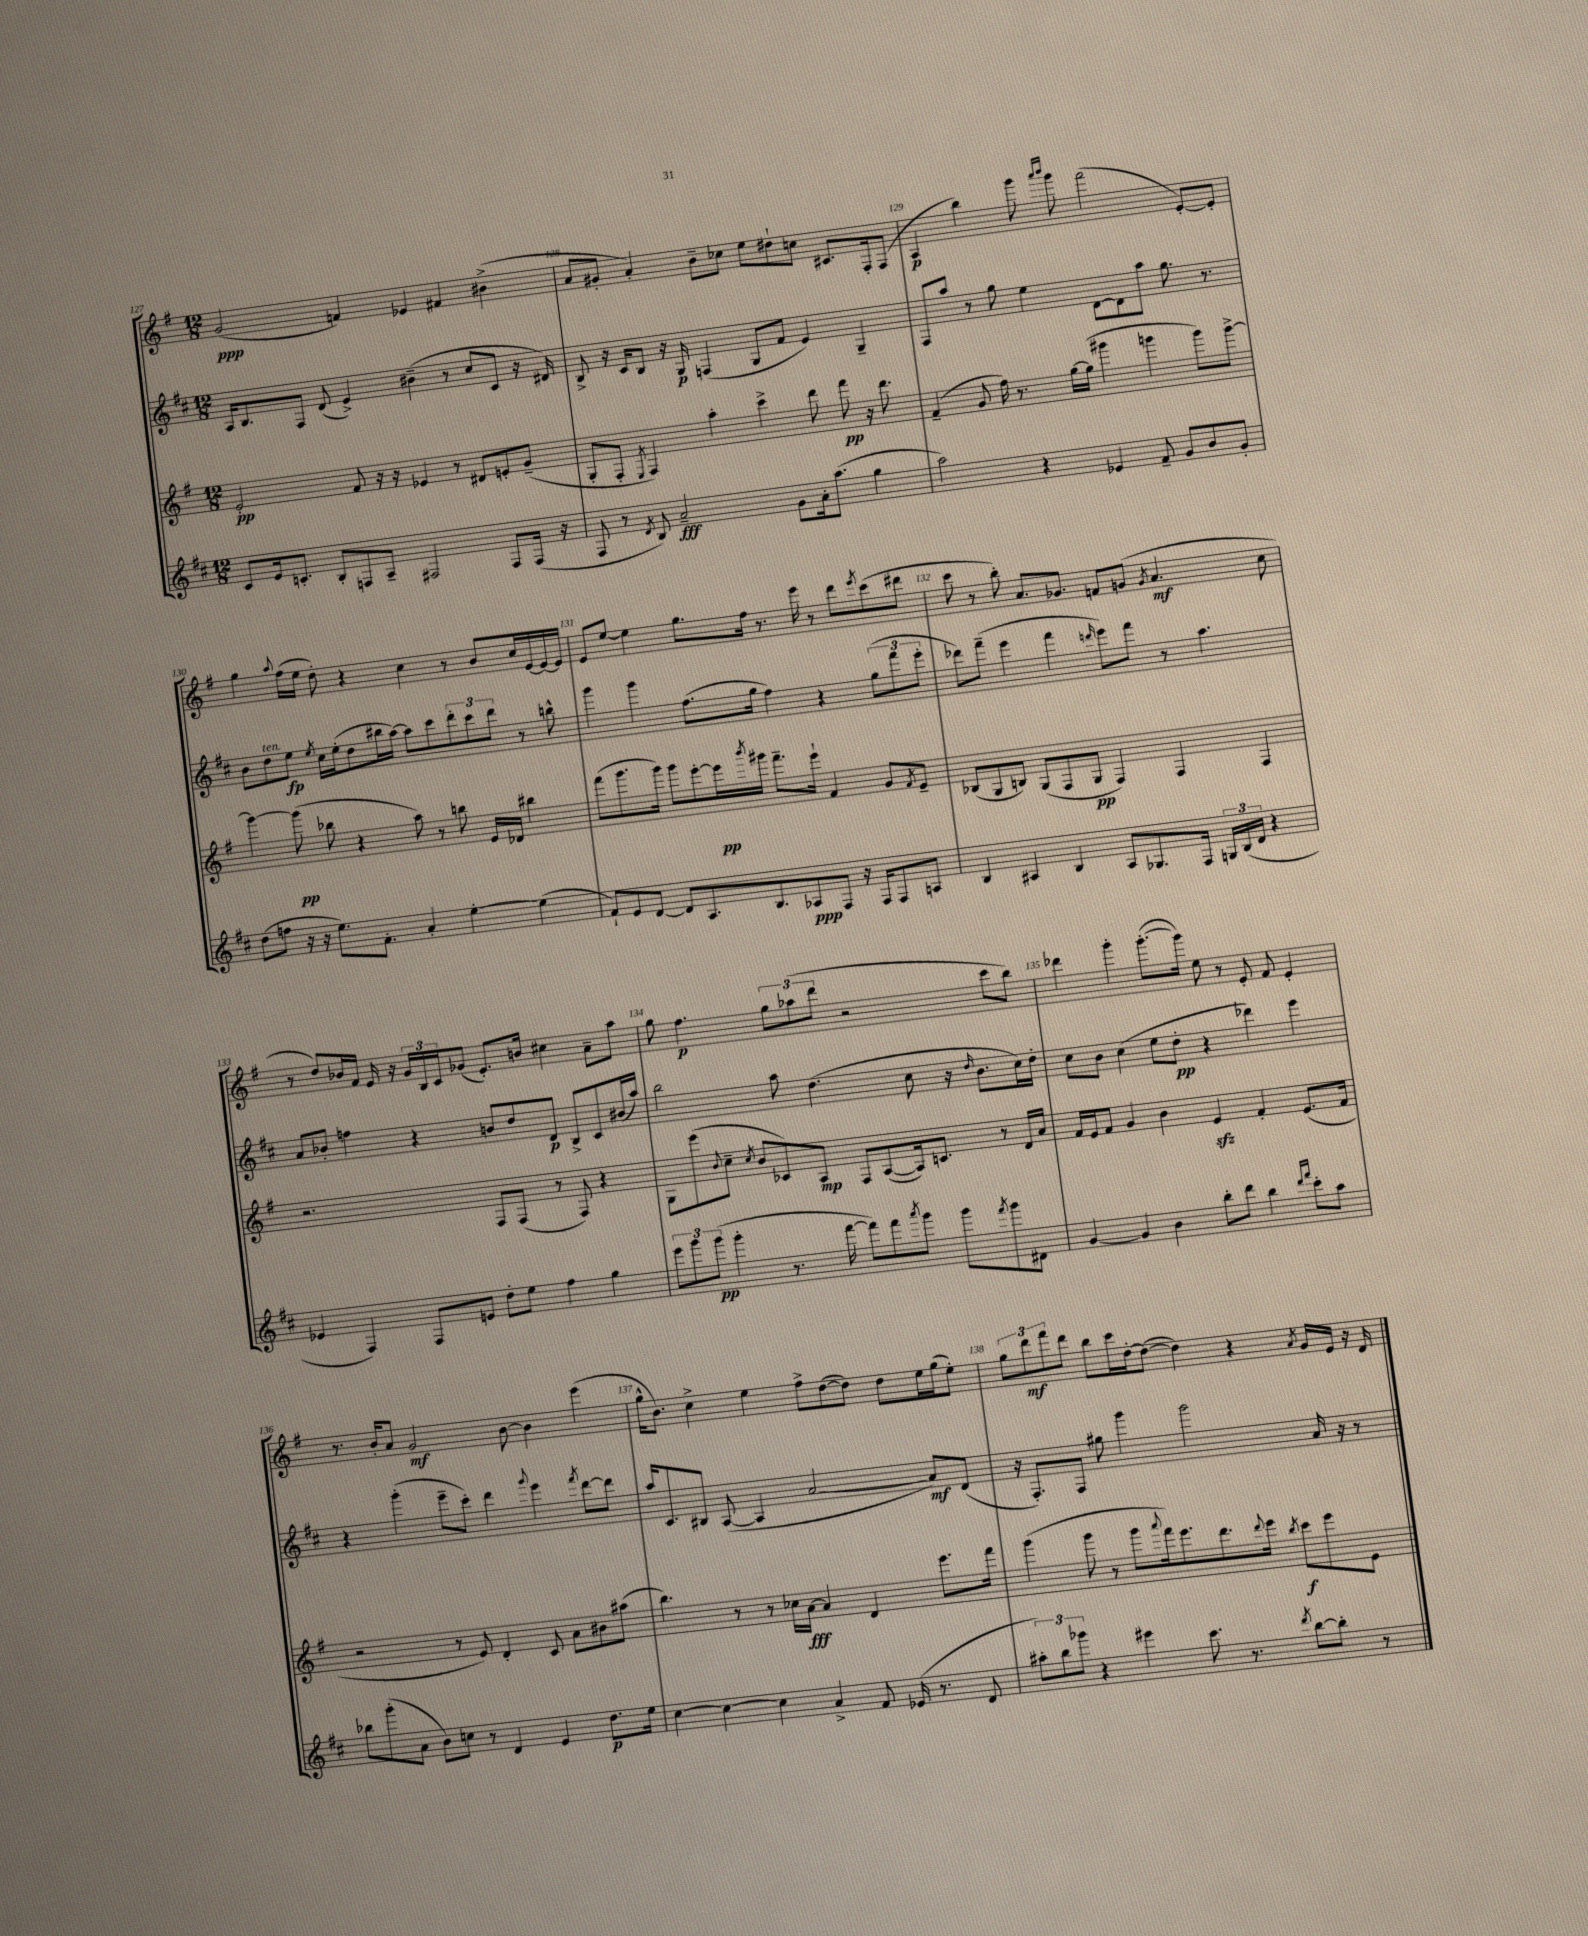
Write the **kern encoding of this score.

**kern	**kern	**kern	**kern
*staff4	*staff3	*staff2	*staff1
*clefG2	*clefG2	*clefG2	*clefG2
*k[f#c#]	*k[f#]	*k[f#c#]	*k[f#]
*M12/8	*M12/8	*M12/8	*M12/8
8c#	2e'	16A	(2g
.	.	8.B	.
16e	.	.	.
8.c'	.	.	.
.	.	8F#	.
8B'	.	(8d	.
8F	8f#	4e^)	4f)
8A~	16r	.	.
.	16r	.	.
2F#	4e-	(4b#~	4e-
.	8r	8r	4f#
.	8d#	8cc#	.
8F#	8e'	8c#	(4b#^
(16F#	(8g~	16r	.
16r	.	16d#)	.
=	=	=	=
8F#	8G'	8B^	8a
8r	8F#'	16r	8g#'
.	.	16c#	.
8qd	8qE	.	.
8B)	4F#)	8B	4a')
2a~	.	16r	.
.	.	16G	.
.	4aa'	(4F	8b~
.	.	.	8cc-
.	4ccc^	8G	8ee
8g	.	8f#	8dd#`
16a'	8ddd	4e)	8cc
(8.aa	.	.	.
.	8fff#	.	8.c#
4gg	16r	4G~	.
.	8.ddd	.	16F#'
.	.	.	(8F#
=	=	=	=
2aa)	(4f#~	8F#	4A
.	.	8aa	.
.	8g	8r	4bb)
.	16ff#)	8gg	.
.	8.r	.	.
4r	.	4ee	8ggg
.	.	.	16qqaaa
.	.	.	16qqbbb
.	[16gg	.	8ggg
.	(16gg]	.	.
4e-	4ggg#	[8d	(2fff#
.	.	8d]	.
8f#~	4ggg	8aa	.
8g	.	8.gg	.
8b	8ggg)	.	[8e')
.	.	8.r	.
8g'	[8ggg^	.	8e']
=	=	=	=
(8dd	4ggg_	8b	4gg
8ff	.	8dd	.
.	.	.	8qqaa
16r	(8ggg]	8ee	(16ff#
16r	.	.	16ee
.	.	8qee	.
8.ee)	8bb-	16cc#	8dd')
.	.	(16ee'	.
.	4r	8dd	4r
8.f#'	.	.	.
.	.	16bb#	.
.	.	[16aa)	.
4a'	8aa)	8aa]	4cc
.	8r	8ccc#	.
[4ee'	8bb	12ddd'	8r
.	.	12ccc#	.
.	16e	.	8b
.	.	12ddd	.
.	16d-	.	.
(4ee]	4bb#	8r	16cc
.	.	.	[16e
.	.	8bb^^	16e_
.	.	.	16e]
=	=	=	=
8f#`)	(8fff#	4ggg	8e
8e	8.ggg	.	[8ee
[8d	.	4ggg	4ee]
.	16ggg)	.	.
8d]	8ggg	.	.
8.A	[8eee'	(8.ff#	8.gg
.	16eee]	.	.
.	8qbbb	.	.
8.B	16ggg#	16gg	16ff#
.	8.fff#~	4ff#)	8.r
8A-	.	.	.
.	16eee`	.	16eee
8F#	4f#	4r	8r
16r	.	.	8ddd
16F#	.	.	.
.	.	.	8qeee
8F#	8g	(12gg	(8ccc
.	.	12fff#	.
.	8qf#	.	.
8A	8e~	.	8ddd#
.	.	12eee'	.
=	=	=	=
4B	(8B-	8ddd-)	8ccc
.	8G	(8fff#~	8r
4A#	8B)	4eee	8bb')
.	(8G	.	8.a
4B	8F#	4fff#	.
.	.	.	8.g-
.	8G	.	.
.	.	16qqddd	.
8A#	4F#)	8eee)	8f
8.G-	.	8fff#	(8g
.	.	.	8qg
.	4F#	8r	4.a
16F#	.	.	.
24G	.	4.aa	.
(24B	.	.	.
24d	.	.	.
4r	4F#	.	.
.	.	.	8cc
=	=	=	=
4e-	2.r	8a	8r
.	.	8b-'	8dd)
4F#)	.	4ff	16b-
.	.	.	16f#
.	.	.	16e
.	.	.	16r
8F#	.	4r	24g
.	.	.	24B
.	.	.	24c
8e	.	.	(8g-
8dd'	8F#	8b	8.e')
8ee	(8F#	8dd	.
.	.	.	16b
4ff#	8r	8d	4cc#
.	8F#)	8B^	.
4gg	4r	8c#	8a~
.	.	(16b#	8aa
.	.	16aa)	.
=	=	=	=
12eee	8G	2bb	8gg
12ggg	.	.	.
.	(8eee	.	4.ff#
(12ggg	.	.	.
.	8qqb	.	.
4ggg'	8cc~	.	.
.	8qcc	.	.
.	8b	.	.
8.r	8c-)	8aa	12gg
.	.	.	(12aa-
.	8A	(4.dd	.
.	.	.	12ddd
[16fff#	.	.	.
8fff#])	8F#	.	2r
8fff#	([8A	.	.
8qaaa	.	.	.
8ggg	16A])	8cc#	.
.	8.c	.	.
8ggg	.	16r	.
.	.	16qqdd	.
.	.	8.b	.
8qfff#	.	.	.
8ggg	8r	.	8ccc
8d#	16d	16cc#)	8bb)
.	16a	16dd'	.
=	=	=	=
[4g	16f#	8cc#	4ddd-
.	16e	.	.
.	8f#	8b	.
4g]	4g	(4cc#	4ggg'
4b	4b	8ee	([8.ggg'
.	.	8dd'	.
.	.	.	16ggg])
8bb'	4e	4r	8ee
8ddd	.	.	8r
4bb	4f#'	4ddd-)	8e'
.	.	.	8f#
16qqddd	.	.	.
16qqfff#	.	.	.
8ccc#'	(8.e	4eee	4e'
8aa	.	.	.
.	16f#	.	.
=	=	=	=
8bb-	2r	4r	8.r
(8ggg'	.	.	.
.	.	.	16b'
8a	.	(4ggg'	8a
8b)	.	.	2g
8cc	8r	8eee~	.
8r	8e)	8ccc#')	.
4d	4d'	4ddd	.
.	.	.	[8b
.	.	8qqggg	.
4e	8c	4eee	4b]
.	8a	.	.
.	.	8qfff#	.
8.dd	8b#	[8ddd	(4eee
.	(8aa#	8ddd]	.
16ee	.	.	.
=	=	=	=
[4cc#	4.bb)	16aa	16gg^^
.	.	8.c#	8.b)
4cc#_	.	8B#	4cc^
.	8r	([8A	.
4cc#]	8r	4A]	4ee
.	16cc-	.	.
.	[16a	.	.
4a^	4a]	[2a	8ff#^
.	.	.	([8dd
8f#	4d	.	8dd])
(16e-	.	.	8dd
8.r	.	.	.
.	8.eee	8a])	16ee
.	.	.	(16gg
8d	.	(8d	8ee')
.	16fff#	.	.
=	=	=	=
12aa#')	(4ggg	16r	12gg
.	.	8.F#')	.
12bb	.	.	12ddd
12ggg-	.	.	12fff#
4r	8ggg	8F#	8ddd
.	8r	8gg#	8bb
4eee#	8ggg	4ggg	16ccc
.	.	.	[16dd'
.	8qqaaa	.	.
.	16fff#)	.	(8dd_
.	8.eee	.	.
8.ccc#	.	2ggg	4dd])
.	8.ddd	.	.
8.r	.	.	.
.	.	.	4r
.	8qqddd	.	.
.	16eee	.	.
8qddd	8qbb	.	.
[8bb	8ccc	.	.
.	.	.	8qa
8bb']	8eee	16a	16g
.	.	16r	16e
8r	8e	8r	16r
.	.	.	16d
==	==	==	==
*-	*-	*-	*-
